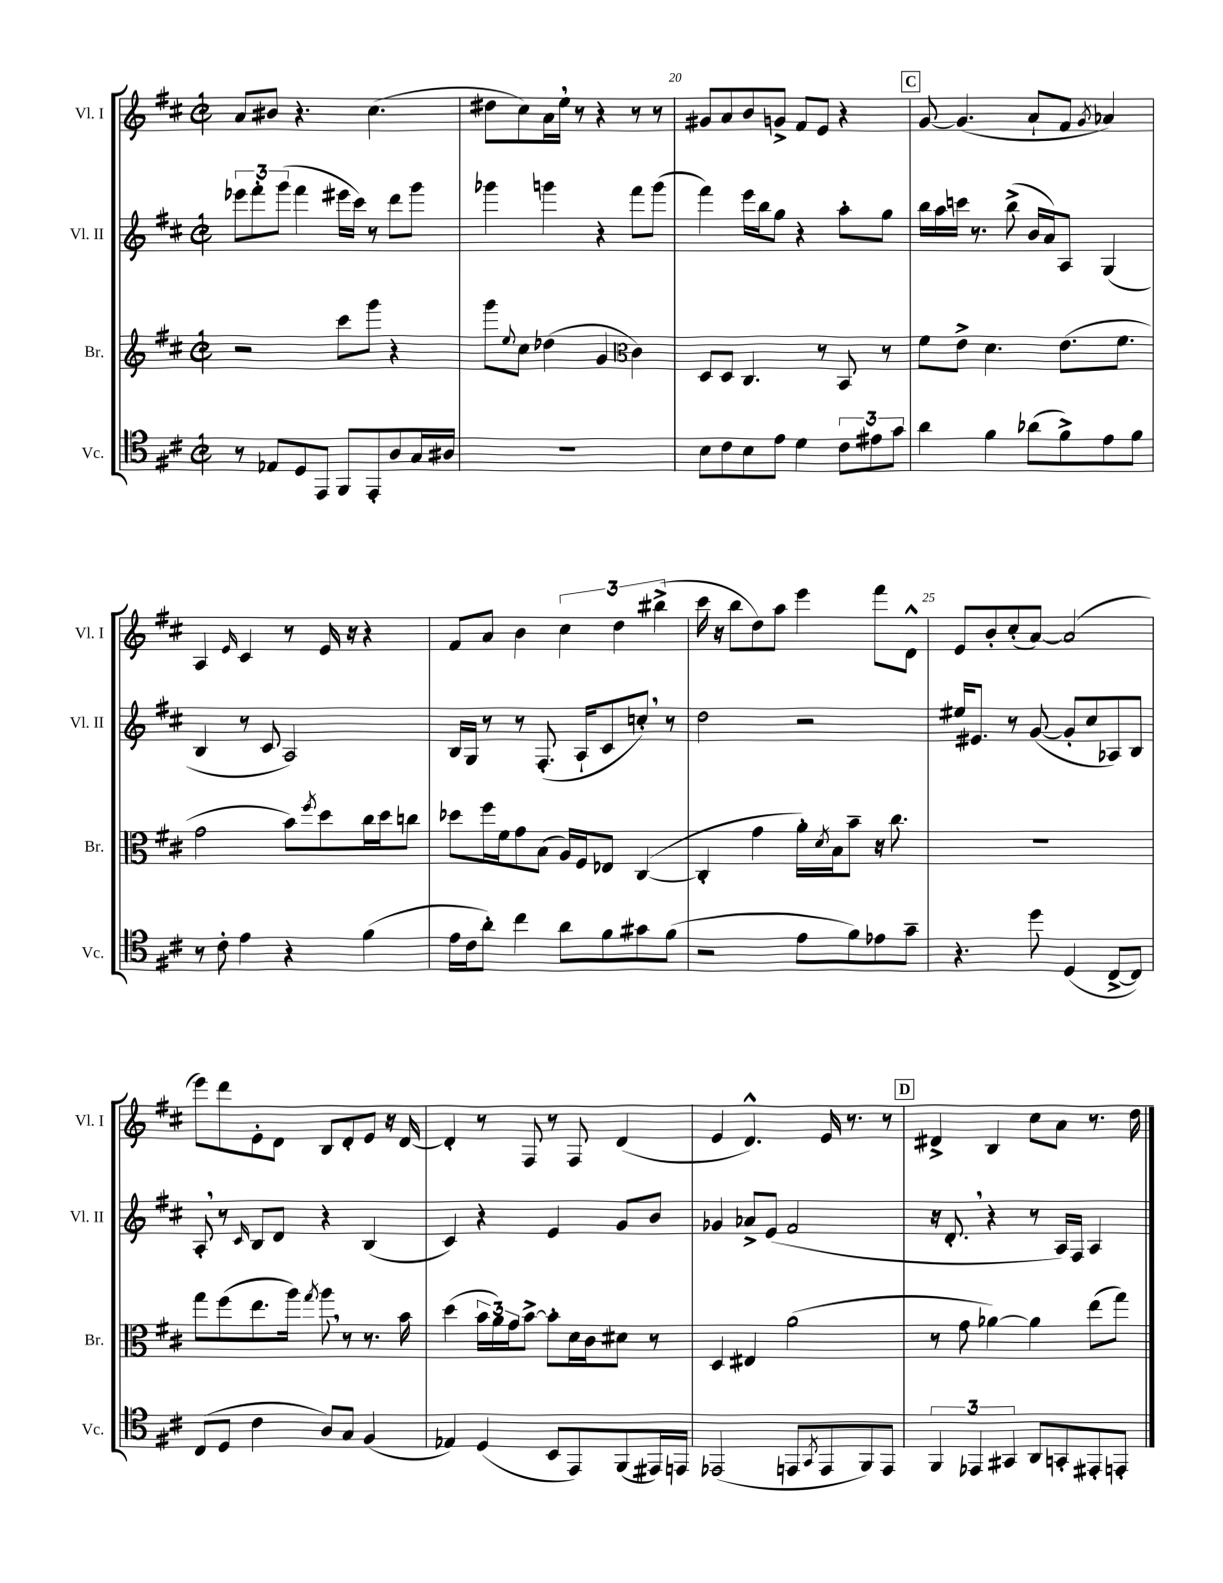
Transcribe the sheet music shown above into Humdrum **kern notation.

**kern	**kern	**kern	**kern
*part4	*part3	*part2	*part1
*staff4	*staff3	*staff2	*staff1
*I"Vc.	*I"Br.	*I"Vl. II	*I"Vl. I
*I'Vc.	*I'Br.	*I'Vl. II	*I'Vl. I
*clefC4	*clefG2	*clefG2	*clefG2
*k[f#c#]	*k[f#c#]	*k[f#c#]	*k[f#c#]
*M2/2	*M2/2	*M2/2	*M2/2
*met(c|)	*met(c|)	*met(c|)	*met(c|)
=18	=18	=18	=18
8r	2r	12eee-X\L	8a/L
.	.	12fff#'\	.
8E-X/L	.	.	8b#X/J
.	.	(12ggg\J	.
8D/	.	4fff#\	4.r
8EE/J	.	.	.
8FF#/L	8ccc#\L	16eee#X\LL	.
.	.	16ccc#\JJ)	.
8EE'/	8ggg\J	8r	(4.cc#\
8A/	4r	8ddd\L	.
16G/L	.	8ggg\J	.
16A#X/JJ	.	.	.
=19	=19	=19	=19
1r	8ggg\L	4ggg-X\	8dd#X\L
.	8qqee/	.	.
.	8cc#\J	.	8cc#\)
.	(4dd-X\	4gggn\	16a\L
.	.	.	16ee,\JJ
.	.	.	8r
.	4g/	4r	4r
*	*clefC3	*	*
.	4c#\)	8fff#\L	8r
.	.	(8ggg\J	8r
=20	=20	=20	=20
8B\L	8D/L	4fff#\)	8g#X/L
8c#\	8D/J	.	8a/
8B\	4.C#/	16eee\LL	8b/
.	.	16bb\J	.
8e\J	.	8gg\J	8gn^/J
4d\	.	4r	8f#/L
.	8r	.	8e/J
12c#\L	8BB/	8aa'\L	4r
12e#X\	.	.	.
.	8r	8gg\J	.
12g\J	.	.	.
!!LO:REH:place=s1:t=C
=21	=21	=21	=21
4a\	8f#\L	16bb\LL	[8g/
.	.	16aa\	.
.	8e^\J	16cccn\JJ	(4.g/]
.	.	8.r	.
4f#\	4.d\	.	.
.	.	(8bb^\	.
(8a-X\L	.	16b/LL	8a`/L
.	.	16a/J)	.
8f#^\)	(8.e\L	8A/J	8f#/J
.	.	.	8qg/
8e\	.	(4G/	4a-X/)
.	8.f#\J	.	.
8f#\J	.	.	.
!!LO:LB:g=z
=22	=22	=22	=22
8r	2g\	4B/	4A/
8c#'\	.	.	.
.	.	.	16qqe/
4e\	.	8r	4c#/
.	.	8c#/	.
4r	8b\L)	2A/)	8r
.	8qff#/	.	.
.	8dd\	.	16e/
.	.	.	16r
(4f#\	16cc#\L	.	4r
.	16dd\J	.	.
.	8ccn\J	.	.
=23	=23	=23	=23
16e\LL	8dd-X\L	16B/LL	8f#/L
16c#\J	.	16G/JJ	.
8a'\J)	16ff#\L	8r	8a/J
.	16f#\J	.	.
4cc#\	8g\	8r	4b\
.	(8B\J	(8.F#'/	.
8a\L	16A/LL)	.	6cc#\
.	16F#/J	16A`/KL	.
8f#\	8E-X/J	8c#/	.
.	.	.	6dd\
8g#X\	([4C#/	8ccn',/J)	.
.	.	.	(6bb#X^\
(8f#\J	.	8r	.
=24	=24	=24	=24
2r	4C#'/]	2dd\	16ccc#\
.	.	.	16r
.	.	.	8bb\L
.	4g\	.	8dd\)
.	.	.	8aa\J
8e\L	16a'\LL)	2r	4eee\
.	8qd/	.	.
.	16B\J	.	.
8f#\)	8b~\J	.	.
8e-X\	16r	.	8fff#\L
.	8.cc#\	.	.
8g~\J	.	.	8d^^\J
=25	=25	=25	=25
4.r	1r	16ee#X/KL	8e/L
.	.	8.e#X/J	.
.	.	.	8b'/
.	.	8r	(8cc#'/
8dd\	.	([8g/	[8a/J)
(4D/	.	8g'/L]	(2a/]
.	.	8cc#/	.
[8C#^/L	.	8A-X/)	.
8C#/J])	.	8B/J	.
!!LO:LB:g=z
=26	=26	=26	=26
(8C#/L	8gg\L	8A',/	8eee\L)
8D/J	(8ff#\	8r	8ddd\
.	.	16qqc#/	.
4c#\	8.ee\	8B/L	8e'\
.	.	8d/J	8d\J
.	16aa\Jk)	.	.
.	8qgg/	.	.
8A/L)	8aa,\	4r	8B/L
8G/J	8r	.	8d'/
(4F#/	8.r	(4B/	8e/J
.	.	.	16r
.	16b\	.	[16d/
=27	=27	=27	=27
4E-X/)	(4dd\	4c#/)	4d'/]
(4D/	24b\LL	4r	8r
.	24a\)	.	.
.	24g\J	.	.
.	[8b^\J	.	8F#/
8BB/L	8b'\L]	4e/	8r
8EE/)	16d\L	.	8F#/
.	16c#\J	.	.
(8FF#/	8d#X\J	8g/L	(4d/
16EE#X/L)	8r	8b/J	.
16EEn/JJ	.	.	.
=28	=28	=28	=28
(2EE-X/	4D/	4g-X/	4e/
.	4E#X/	8a-X^/L	4.d^^/)
.	.	(8e/J	.
8EEn/L	(2a\	2f#/	.
8qGG/	.	.	.
8EE/	.	.	16e/
.	.	.	8.r
8FF#/)	.	.	.
8EE/J	.	.	8r
!!LO:REH:place=s1:t=D
=29	=29	=29	=29
6FF#/	8r	16r	4d#X^/
.	.	8.d',/	.
.	8g\	.	.
6EE-X/	.	.	.
.	[4a-X\)	4r	4B/
6GG#X/	.	.	.
8AA/L	4a-\]	8r	8cc#\L
8GGn'/	.	16A/LL)	8a\J
.	.	16F#/JJ	.
8EE#X'/	(8ee\L	4A/	8.r
8EEn'/J	8gg\J)	.	.
.	.	.	16dd\
==	==	==	==
*-	*-	*-	*-
